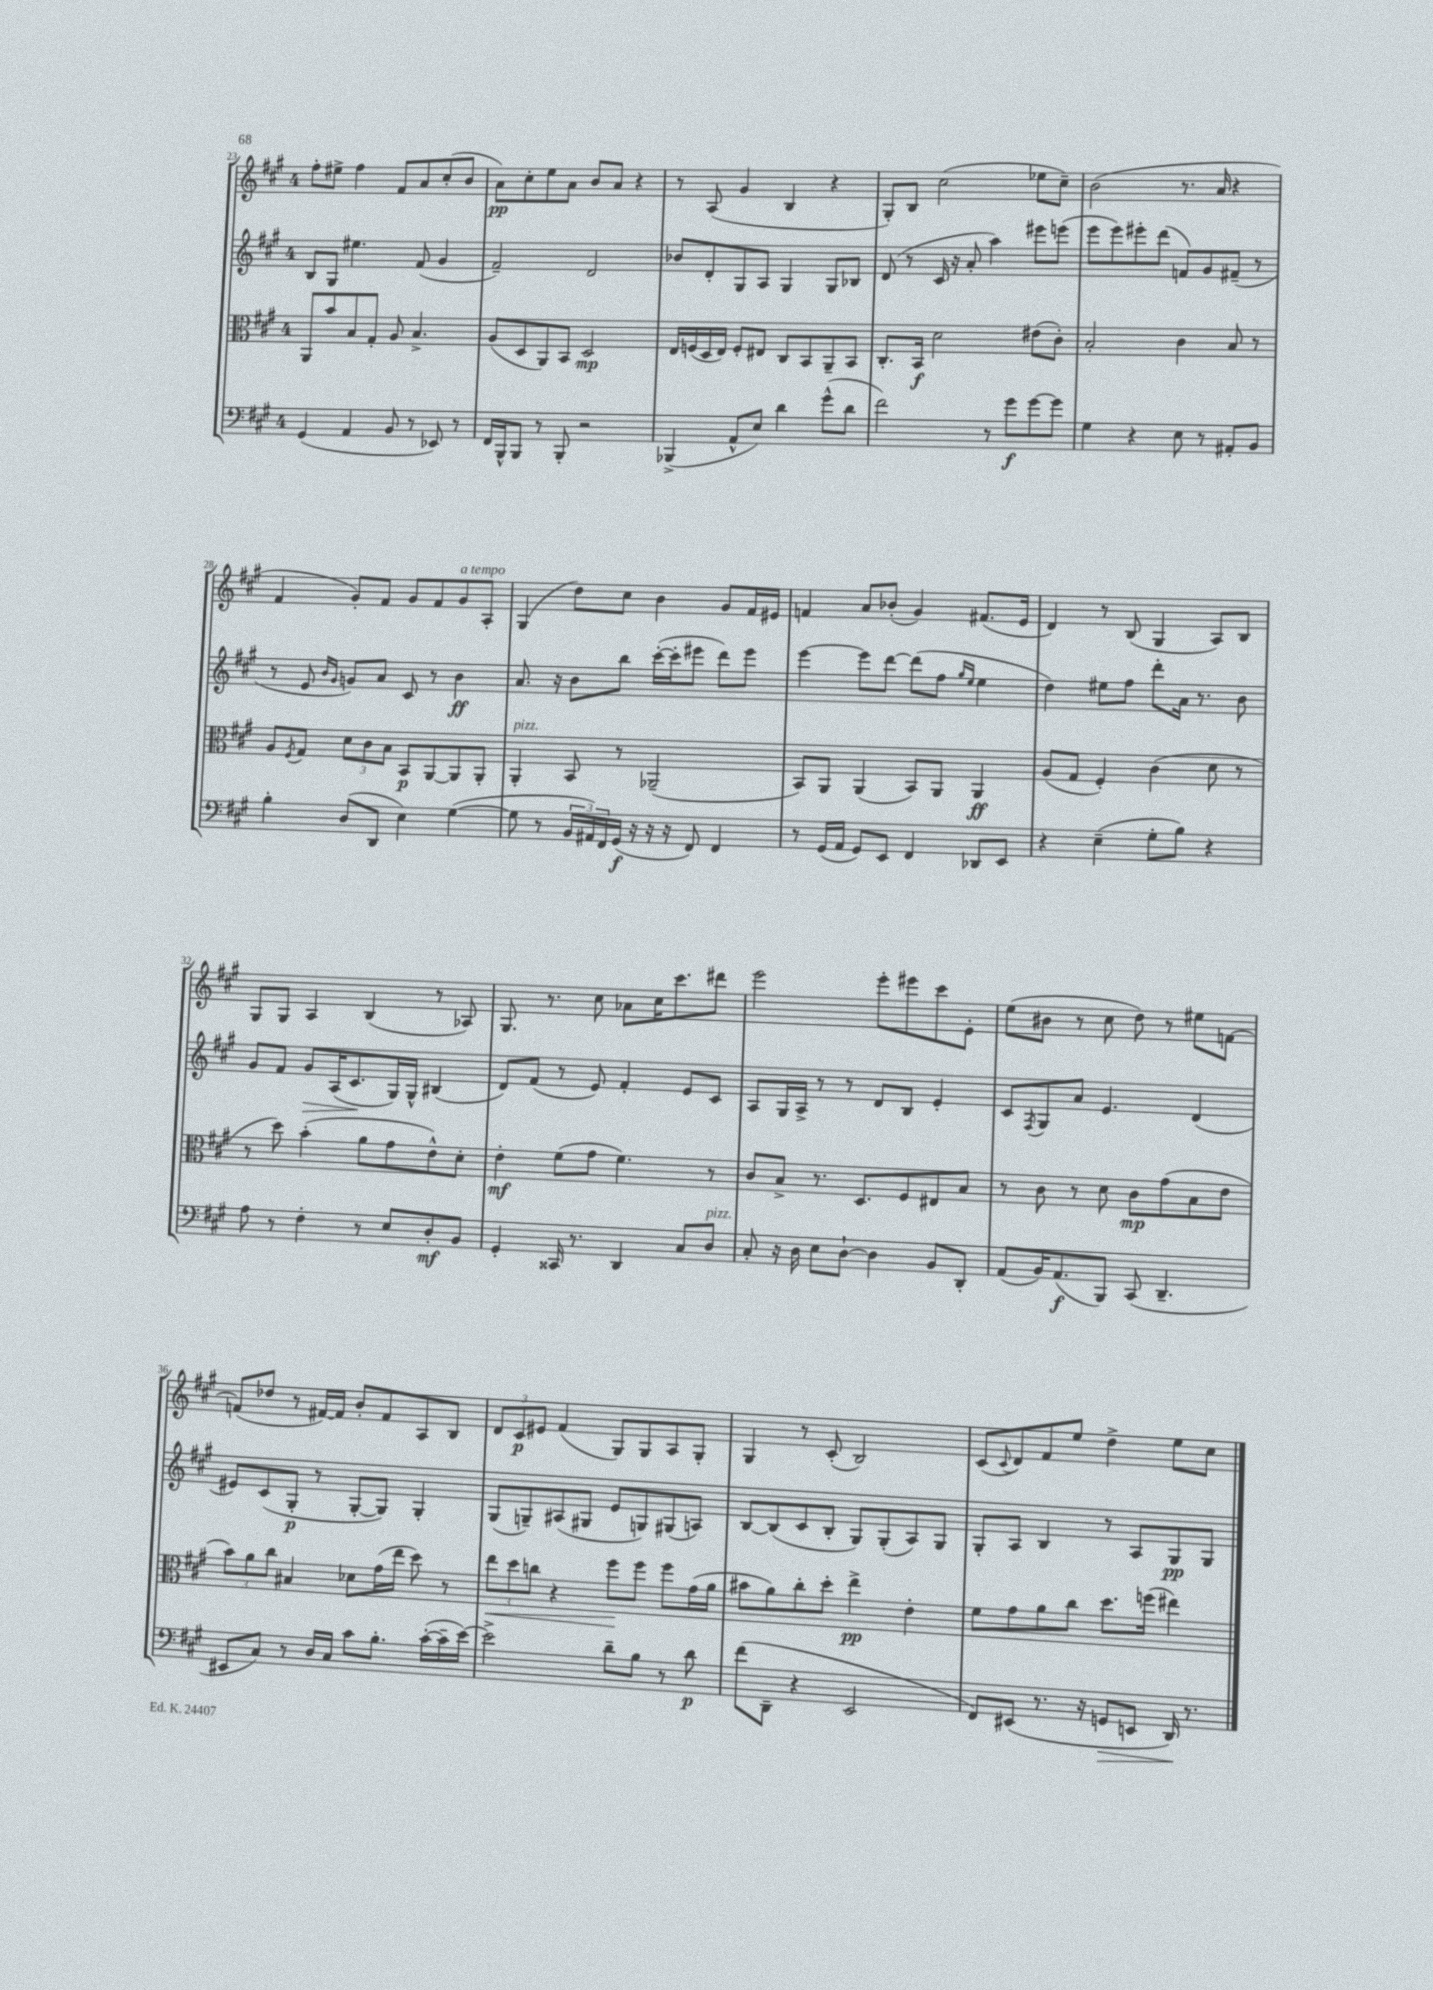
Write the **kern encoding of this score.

**kern	**kern	**kern	**kern
*staff4	*staff3	*staff2	*staff1
*clefF4	*clefC3	*clefG2	*clefG2
*k[f#c#g#]	*k[f#c#g#]	*k[f#c#g#]	*k[f#c#g#]
*M4/4	*M4/4	*M4/4	*M4/4
(4GG#	8AA	8B	8ff#'
.	8b	8G#	8ee#^
4AA	8B	4.ee#	4ff#
.	8G#'	.	.
8BB	8A	.	8f#
8r	4.B^	(8f#	8a
8EE-)	.	4g#	(8cc#'
8r	.	.	8b
=	=	=	=
16FF#	(8A	2f#~)	8a)
16BBB^^	.	.	.
8BBB	8D	.	8cc#'
8r	8AA)	.	8ee
8BBB'	8BB	.	8a
2r	2D	2d	8b
.	.	.	8a
.	.	.	4r
=	=	=	=
(4BBB-^	16E	8b-	8r
.	(16F	.	.
.	16D	8d'	(8A
.	16E)	.	.
8AA^^	8F'	8G#	4g#
8E)	8E#	8A	.
4d	8C#	4G#	4B
.	8BB	.	.
(8g#^^	8AA~	8G#	4r
8d	8BB	8B-	.
=	=	=	=
2f#)	8.C#'	(8d	8G#')
.	.	8r	8B
.	16BB	.	.
.	2d	16c#	(2cc#
.	.	16r	.
.	.	8a'	.
8r	.	4aa)	.
8g#	.	.	.
[8g#	(8e#	8eee#	8ee-
8g#]	8c#')	(8eee	8cc#~)
=	=	=	=
4G#	2B'	8eee	(2b
.	.	8eee)	.
4r	.	8eee#'	.
.	.	(8ddd	.
8E	4c#	8f)	8.r
8r	.	8g#	.
.	.	.	16a
8AA#'	8B	(8f#~	4r
8BB	8r	8r	.
=	=	=	=
4B'	8A	8r	4f#
.	8qF#	.	.
.	8G#	8e	.
.	.	16qqb	.
.	.	16qqg#	.
(8D	12d	8g)	8g#')
.	12c#	.	.
8DD	.	8a	8f#
.	12B	.	.
4E)	8BB	8c#	8g#
.	[8AA	8r	8f#
([4G#	8AA]	4b	8g#
.	8AA'	.	8A'
=	=	=	=
8G#]	4AA'	8.a	(4G#
8r	.	.	.
.	.	16r	.
24BB	8BB	8b	8dd)
24AA#)	.	.	.
24FF#	.	.	.
(16GG#	8r	8bb	8cc#
16r	.	.	.
16r	(2AA-~	([16ccc#'	4b
16r	.	16ccc#']	.
8FF#)	.	8eee#	.
4FF#	.	8ddd)	8g#
.	.	8eee#	16f#
.	.	.	16e#
=	=	=	=
8r	8BB)	[4eee	4f
(16GG#	8AA	.	.
16AA	.	.	.
8GG#)	(4AA	8eee]	8a
8EE	.	[8ddd	(8b-'
4FF#	8BB)	(8ddd]	4g#)
.	8AA	8ff#	.
.	.	16qqgg#	.
.	.	16qqee	.
8DD-	4AA	4ee	(8.f#
8EE	.	.	.
.	.	.	16e
=	=	=	=
4r	(8A	4dd)	4d)
.	8G#	.	.
(4E~	4F#')	8ee#	8r
.	.	8ff#	(8B
8G#'	(4c#	8ddd'	4G#
8B)	.	16a	.
.	.	8.r	.
4r	8d	.	8A)
.	8r	8b	8B
=	=	=	=
8A	8r	8g#	8G#
8r	8dd)	8f#	8G#
4F#'	(4b'	8g#	4A
.	.	(16A	.
.	.	8.c#	.
8r	8a	.	(4B
8E	8g#	16G#)	.
.	.	16G#^^	.
8D'	8e^^)	(4B#	8r
8BB	8d'	.	8A-)
=	=	=	=
4GG#'	4e'	8d)	8.G#
.	.	(8f#	.
.	.	.	8.r
16CC##	(8f#	8r	.
8.r	.	.	.
.	8g#	8e)	8cc#
4DD	4.f#)	4f#'	8a-
.	.	.	16cc#
.	.	.	8.ccc#
8C#	.	8e	.
8D	8r	8c#	8ddd#
=	=	=	=
8C#'	8c#	8A	2eee
16r	8B^	16G#	.
16D	.	16A^	.
8E	8.r	8r	.
[8D`	.	8r	.
.	8.D	.	.
4D]	.	8d	8eee'
.	8F#	8B	8eee#
8BB	8E#	4e'	8ccc#
8DD'	8B	.	8e'
=	=	=	=
(8AA	8r	8c#	(8ee
.	.	8qF#	.
16BB)	8c#	8G#	8b#
(8.AA	.	.	.
.	8r	8a	8r
8BBB)	8d	4.e	8cc#
(8CC#	8c#	.	8dd)
4.DD~	(8g#	.	8r
.	8B	(4d	8ee#
.	8e	.	[8f
=	=	=	=
8EE#	12b)	8e#)	(8f]
.	12a	.	.
8C#)	.	(8c#	8dd-
.	12cc#	.	.
8r	4B#	8G#'	8r
16D	.	8r	[16f#)
16C#	.	.	16f#]
8c#	8d-	[8G#'	8b'
8.B'	(16g#	8G#])	8f#
.	16ee	.	.
.	8dd)	4G#'	8A
([16c#'	.	.	.
16c#~]	8r	.	8B
[16e)	.	.	.
=	=	=	=
2e^]	12ee	(8G#	12d
.	12dd	.	12c#
.	.	8G~)	.
.	12cc	.	12e#
.	4r	(8A#	(4f#
.	.	8G#	.
8d~	8ff#	8e	8G#)
8B	8ff#	8G)	8G#
8r	8ff#	(8G#	8A
8d	(16g#	8A)	8G#'
.	16a	.	.
=	=	=	=
(8f#	8b#	[8B	4G#
8DD~	8a)	(8B]	.
4r	8cc#'	8c#	8r
.	8dd'	8B'	(8c#'
2EE	4ee^	8G#)	2B)
.	.	(8G#'	.
.	4e'	8A)	.
.	.	8G#	.
=	=	=	=
8FF#)	8f#	8G#'	(8c#
.	.	.	8qqc#
(8EE#	8g#	8A	8d)
8.r	8a	4B	8f#
.	8cc#	.	8ee
16r	.	.	.
8GG	8.dd	8r	4dd^
8EE	.	8A	.
.	(16ff	.	.
16DD)	4ee#)	8G#	8ee
8.r	.	.	.
.	.	8G#	8cc#
==	==	==	==
*-	*-	*-	*-
